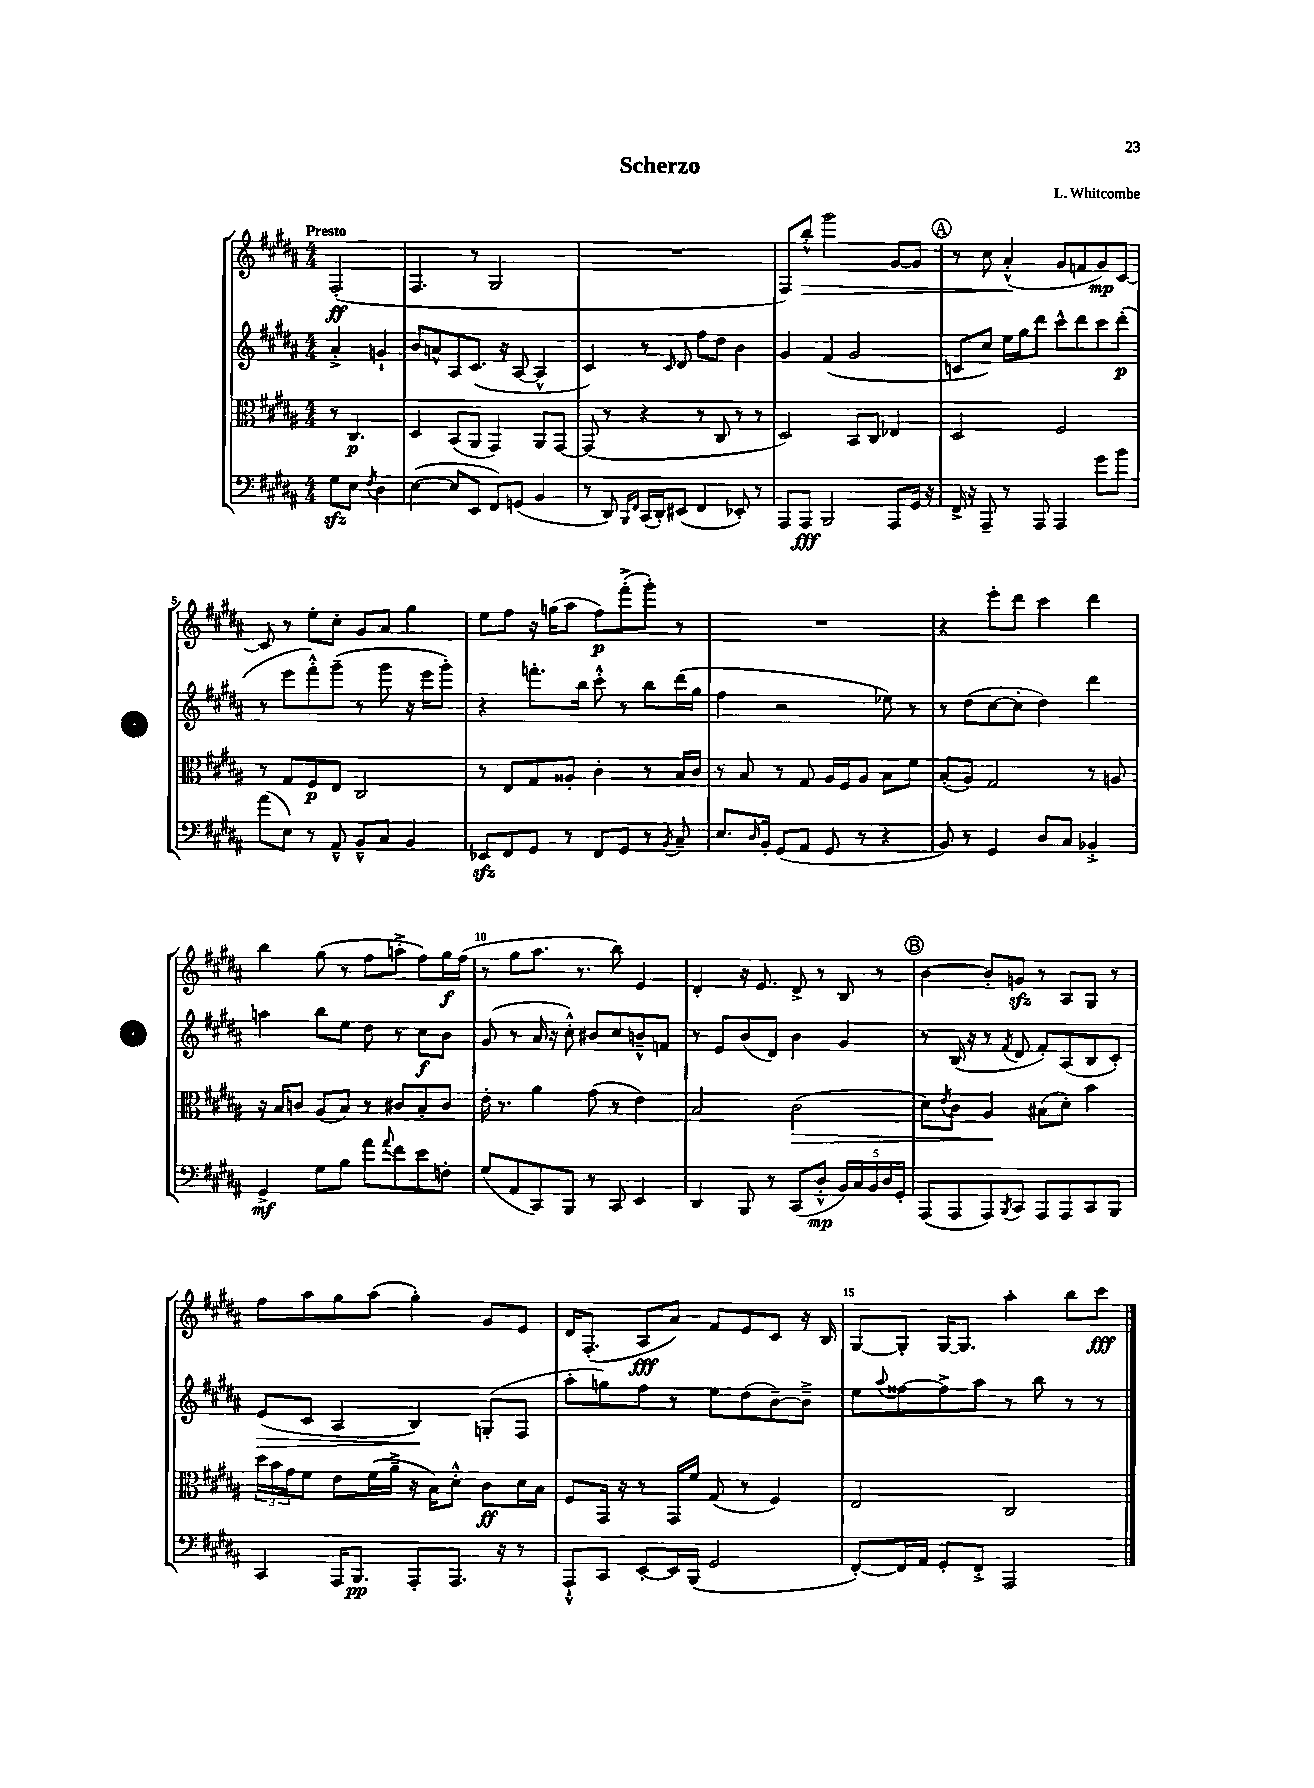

**kern	**kern	**kern	**kern
*staff4	*staff3	*staff2	*staff1
*clefF4	*clefC3	*clefG2	*clefG2
*k[f#c#g#d#a#]	*k[f#c#g#d#a#]	*k[f#c#g#d#a#]	*k[f#c#g#d#a#]
*M4/4	*M4/4	*M4/4	*M4/4
8G#	8r	4a#'^	(2F#'
8E	4.C#	.	.
8qF#	.	.	.
4D#	.	4g`	.
=	=	=	=
([4E	4D#	8b	4.F#
.	.	8a^^	.
8E]	(8BB	8A#	.
8EE	8AA#	(8.c#	8r
8FF#)	4GG#)	.	2G#
.	.	16r	.
(8GG	.	[8A#	.
4BB	8AA#	4A#^^]	.
.	[8GG#	.	.
=	=	=	=
8r	(8GG#]	4c#)	1r
8DD#)	8r	.	.
16qqBBB	.	.	.
16qqFF#	.	.	.
(16CC#	4r	8r	.
16DD#')	.	.	.
.	.	16qqc#	.
(8EE#	.	8d#	.
4FF#	8r	8ff#	.
.	8C#	8dd#	.
8EE-')	8r	4b	.
8r	8r	.	.
=	=	=	=
8AAA#	2D#)	4g#	8F#)
8AAA#	.	.	8bb'^^
2BBB	.	(4f#	2ggg#
.	8BB	2g#	.
.	8C#	.	.
8AAA#	4E-	.	[8g#
16GG#	.	.	8g#]
16r	.	.	.
=	=	=	=
16FF#^	2D#	8c	8r
16r	.	.	.
8AAA#~	.	8cc#)	8cc#
8r	.	16ee	(4a#'^^
.	.	16gg#	.
8AAA#	.	8ddd#	.
4AAA#	2F#	8ccc#^^	8g#
.	.	8ddd#	8f
8g#	.	8ccc#	8g#)
8b	.	(8ddd#'	[8c#
=	=	=	=
(8a#	8r	8r	8c#]
8E)	8G#	8eee	8r
8r	8F#	8fff#'^^)	8ee'
8AA#~^^	8E	(8ggg#~	8cc#'
8BB~^^	2C#	8r	8g#
8C#	.	8ggg#	8a#
4BB	.	16r	4gg#
.	.	16eee	.
.	.	8ggg#')	.
=	=	=	=
8EE-	8r	4r	8ee
8FF#	8E	.	8ff#
8GG#	8G#	8.fff'	16r
.	.	.	(16gg
8r	8A##'	.	8aa#
.	.	16bb	.
8FF#	4c#'	8ccc#'^^	8ff#)
8GG#	.	8r	(8fff#'^
8r	8r	8bb	8ggg#')
8qBB	.	.	.
8C#~	16B	(16ddd#	8r
.	16c#	16gg#	.
=	=	=	=
8.E	8r	4ff#	1r
.	8B	.	.
16qqD#	.	.	.
16BB'	.	.	.
(8GG#	8r	2r	.
8AA#	8G#	.	.
8GG#	16A#	.	.
.	16F#	.	.
8r	8A#	.	.
4r	8B	8ee-)	.
.	8f#	8r	.
=	=	=	=
8BB)	(8B'	8r	4r
8r	8A#)	(8dd#	.
4GG#	2G#	[8cc#	8eee'
.	.	8cc#']	8ddd#
8D#	.	4dd#)	4ccc#
8C#	.	.	.
4BB-'^	8r	4ddd#	4ddd#
.	8A	.	.
=	=	=	=
4GG#^	16r	4aa	4bb
.	16B	.	.
.	8c	.	.
8G#	(8A#	8bb	(8gg#
8B	8B)	8ee	8r
8a#	8r	8dd#	8ff#
8qqa#	.	.	.
8f#	8c#	8r	8aa'^
8e	8B'	8cc#	8ff#)
8F'	8c#	8b	16gg#
.	.	.	(16ff#
=	=	=	=
(8G#	16e'	(8g#	8r
.	8.r	.	.
8AA#	.	8r	8gg#
8CC#)	4a#	16a#	8.aa#
.	.	16r	.
8BBB	.	8cc#'^^)	.
.	.	.	8.r
8r	(8g#	8b#	.
8CC#	8r	8cc#	8bb)
4EE	4e)	8b~^^	4e
.	.	8f	.
=	=	=	=
4DD#	2B	8r	4d#'
.	.	8e	.
8BBB	.	(8b	16r
.	.	.	8.e
8r	.	8d#)	.
(8CC#	(2c#	4b	8d#^
8D#'^^	.	.	8r
20BB)	.	4g#	8B
20C#	.	.	.
20BB	.	.	.
.	.	.	8r
20D#	.	.	.
20GG#'	.	.	.
=	=	=	=
(8AAA#	8d#)	8r	[4b
.	8qe	.	.
8AAA#	8c#	(16B	.
.	.	16r	.
8AAA#)	4A#	8r	8b']
8qBBB	.	8qf#	.
8CC#	.	8d#	8g
8AAA#	(8B#	8f#')	8r
8AAA#	8d#')	(8A#	8A#
8CC#	4b	8B	8G#
8BBB	.	8c#')	8r
=	=	=	=
4CC#	24dd#	(8e	8ff#
.	24b	.	.
.	24g#	.	.
.	8f#	8c#	8aa#
16AAA#	8e	4A#	8gg#
8.BBB	.	.	.
.	(16f#	.	(8aa#
.	16a#~^	.	.
8AAA#'	16r	4B)	4gg#')
.	16B)	.	.
8.AAA#	8d#'^^	.	.
.	8c#	(8G'	8g#
16r	.	.	.
8r	16d#	8F#	8e
.	16B	.	.
=	=	=	=
8AAA#`^^	8F#	8aa#'	16d#
.	.	.	(8.F#'
8CC#	16GG#	8gg)	.
.	16r	.	.
[8EE'	8r	8ff#	8A#
16EE]	16GG#	8r	8a#)
(16BBB	16f#	.	.
2GG#	(8G#	8ee	8f#
.	8r	(8dd#	8e
.	4F#)	[8b~)	8c#
.	.	8b~^]	16r
.	.	.	16B
=	=	=	=
[8FF#')	2E	8ee	[8G#
.	.	8qqaa#	.
16FF#]	.	[8ff##	8G#']
16AA#	.	.	.
8GG#'	.	8ff##^]	[16G#
.	.	.	8.G#]
8FF#'^	.	8aa#	.
2AAA#	2C#	8r	4aa#'
.	.	8bb	.
.	.	8r	8bb
.	.	8r	8ccc#
==	==	==	==
*-	*-	*-	*-
